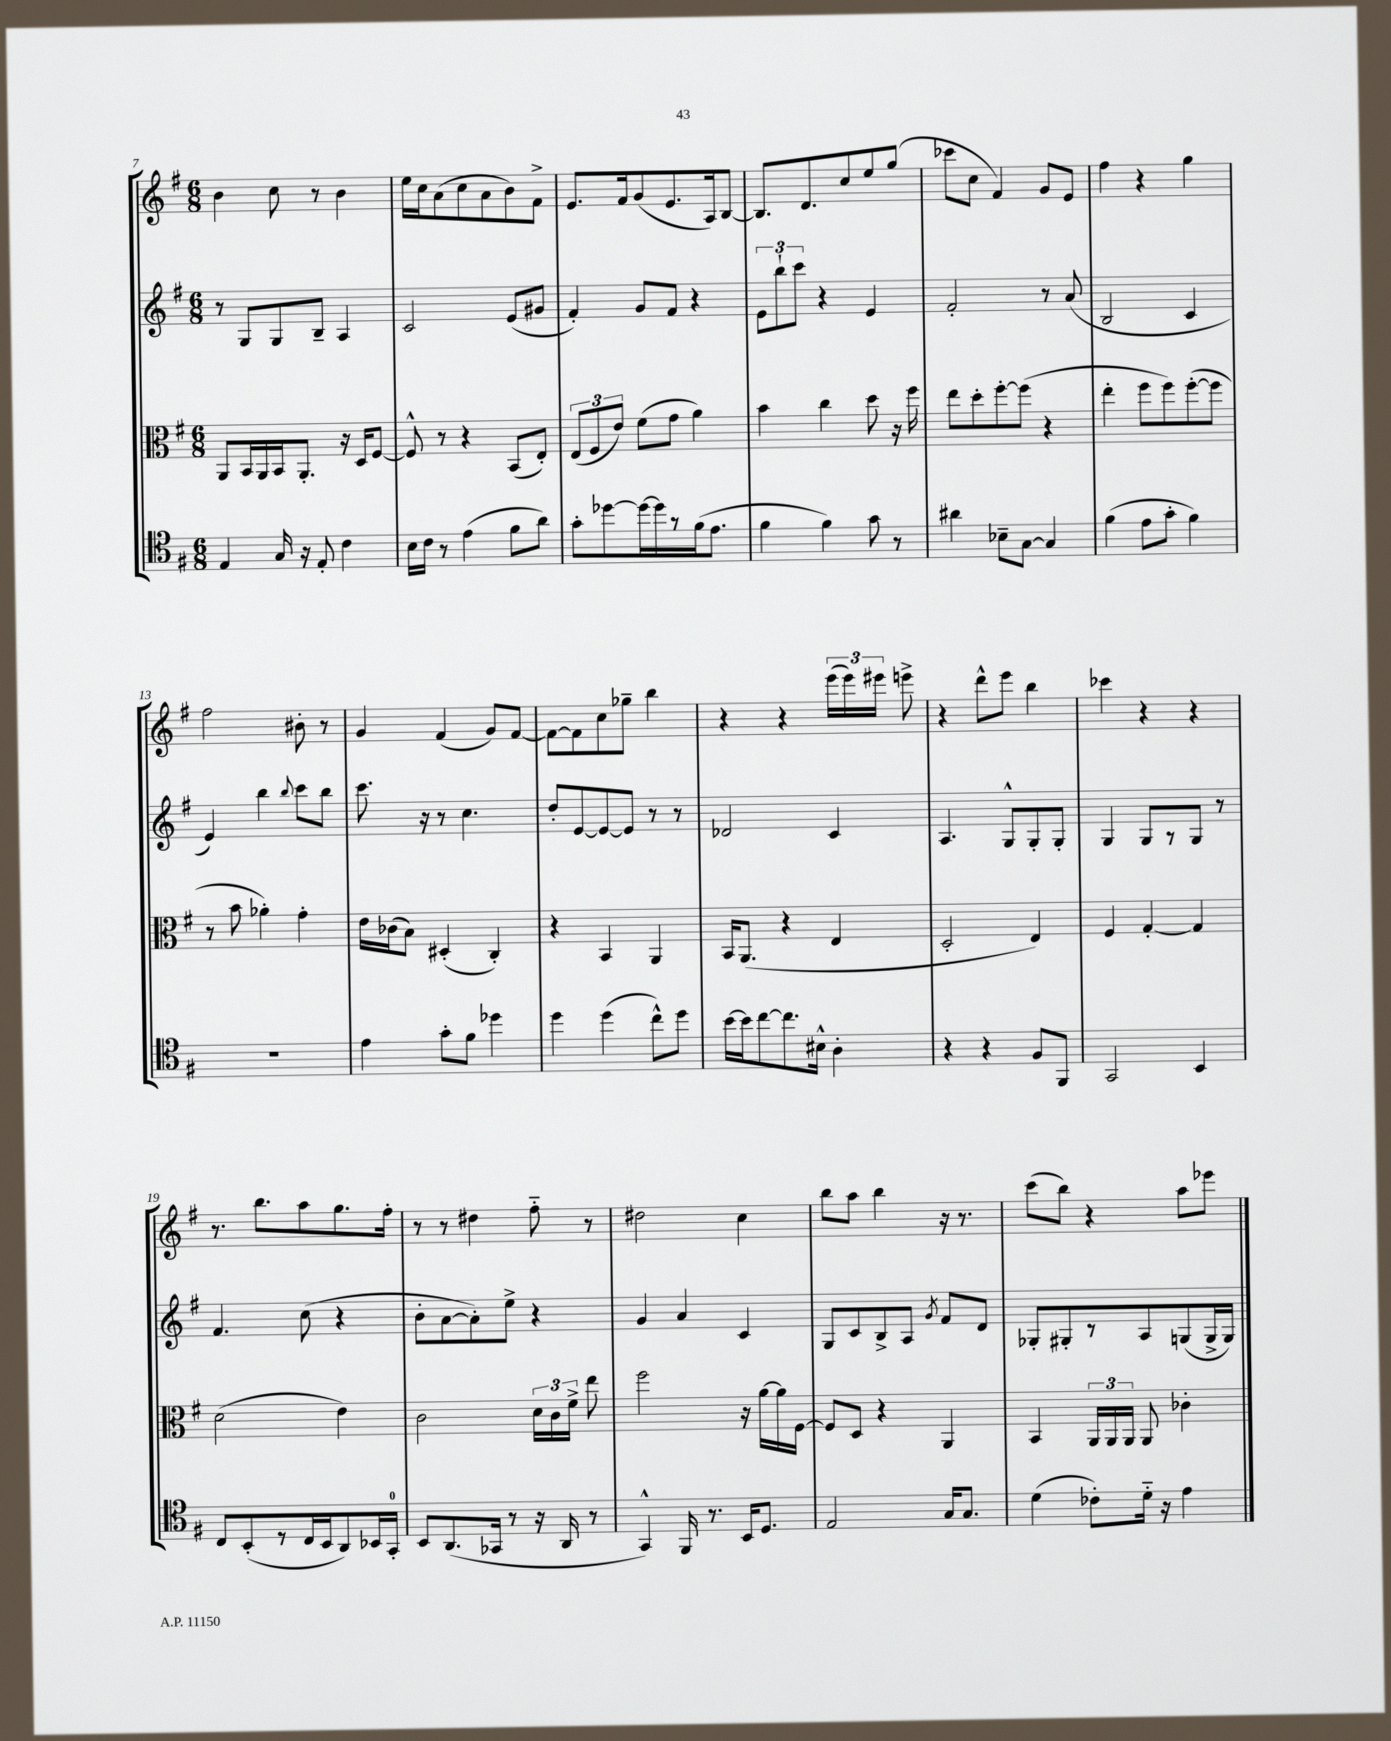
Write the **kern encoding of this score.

**kern	**kern	**kern	**kern
*staff4	*staff3	*staff2	*staff1
*clefC4	*clefC3	*clefG2	*clefG2
*k[f#]	*k[f#]	*k[f#]	*k[f#]
*M6/8	*M6/8	*M6/8	*M6/8
4E	8AA	8r	4b
.	16BB	8G	.
.	16AA	.	.
16G	16BB	8G	8cc
16r	8.AA'	.	.
8E'	.	8B~	8r
4c	16r	4A	4b
.	16D	.	.
.	[8F#	.	.
=	=	=	=
16B	8F#^^]	2c	16ee
16c	.	.	16cc
8r	8r	.	(8a
(4e	4r	.	8cc
.	.	.	8a
8f#	(8BB	(8e	8b)
8a)	8E')	8g#	8f#^
=	=	=	=
8g'	(12E	4f#')	8.e
.	12F#	.	.
[8dd-	.	.	.
.	12e)	.	.
.	.	.	16f#
16dd-_	(8f#	8g	(8g
16dd-]	.	.	.
8r	8g	8f#	8.e
(16f#	4a)	4r	.
8.e	.	.	16A)
.	.	.	[8B
=	=	=	=
4f#	4b	12e	8.B]
.	.	12bb`	.
.	.	12ccc	.
.	.	.	8.d
4f#)	4cc	4r	.
.	.	.	8cc
8g	8dd	4e	8ee
8r	16r	.	(8gg
.	16ff#	.	.
=	=	=	=
4a#	8ee	2f#'	8ccc-
.	8dd'	.	8cc
8B-~	[8ff#'	.	4f#)
[8G	(8ff#]	.	.
4G]	4r	8r	8g
.	.	(8a	8e
=	=	=	=
(4f#	4ee'	2B	4ff#
8e	8ff#	.	4r
8g'	8ff#)	.	.
4f#)	([8ff#'	4c	4gg
.	8ff#]	.	.
=	=	=	=
2.r	8r	4e)	2ff#
.	8b	.	.
.	4a-')	4bb	.
.	.	8qqbb	.
.	4g'	8ccc	8b#'
.	.	8bb	8r
=	=	=	=
4e	16e	8.ccc	4g
.	(16c-	.	.
.	8B)	.	.
.	.	16r	.
8g'	(4D#'	8r	(4f#
8f#	.	4.cc	.
4dd-	4C')	.	8g)
.	.	.	[8f#
=	=	=	=
4dd	4r	8dd'	8f#_
.	.	[8e	8f#]
(4dd	4BB	8e_	8cc
.	.	8e]	8gg-~
8cc^^)	4AA	8r	4bb
8dd	.	8r	.
=	=	=	=
[16b	16BB	2d-	4r
16b]	(8.AA	.	.
[8cc	.	.	.
8.cc]	4r	.	4r
16B#^^	.	.	.
4A'	4E	4c	(24eee
.	.	.	24eee)
.	.	.	24eee#
.	.	.	8eee^
=	=	=	=
4r	2D'	4.A	4r
4r	.	.	8ddd^^
.	.	8G^^	8eee
8F#	4E)	8G'	4bb
8FF#	.	8G'	.
=	=	=	=
2GG	4F#	4G	4ccc-
.	[4G'	8G	4r
.	.	8r	.
4BB	4G]	8G	4r
.	.	8r	.
=	=	=	=
8C	(2d	4.f#	8.r
(8BB'	.	.	.
.	.	.	8.bb
8r	.	.	.
16C	.	(8cc	8aa
16BB	.	.	.
8AA)	4e)	4r	8.gg
16BB-	.	.	.
16GG'	.	.	16ff#'
=	=	=	=
8BB	2c	8b'	8r
(8.AA	.	[8a	8r
.	.	8a'])	4dd#
16GG-	.	.	.
8r	.	8ee^	.
16r	24d	4r	8ff#'~
.	24c	.	.
16AA	.	.	.
.	24f#^	.	.
8r	8ee	.	8r
=	=	=	=
4GG^^)	2ff#	4g	2dd#
16FF#	.	4a	.
8.r	.	.	.
16BB	16r	4c	4cc
8.D	[16a	.	.
.	16a]	.	.
.	[16F#	.	.
=	=	=	=
2E	8F#]	8G	8bb
.	8D	8c	8aa
.	4r	8B^	4bb
.	.	8A	.
.	.	8qg	.
16G	4AA	8f#	16r
8.G	.	.	8.r
.	.	8d	.
=	=	=	=
(4d	4BB	8G-'	(8ccc
.	.	8G#'	8bb)
8c-')	24AA	8r	4r
.	24AA	.	.
.	24AA	.	.
16d'~	8AA	8A	.
16r	.	.	.
4e	4c-'	(8G	8aa
.	.	16G^	8eee-
.	.	16G)	.
==	==	==	==
*-	*-	*-	*-
